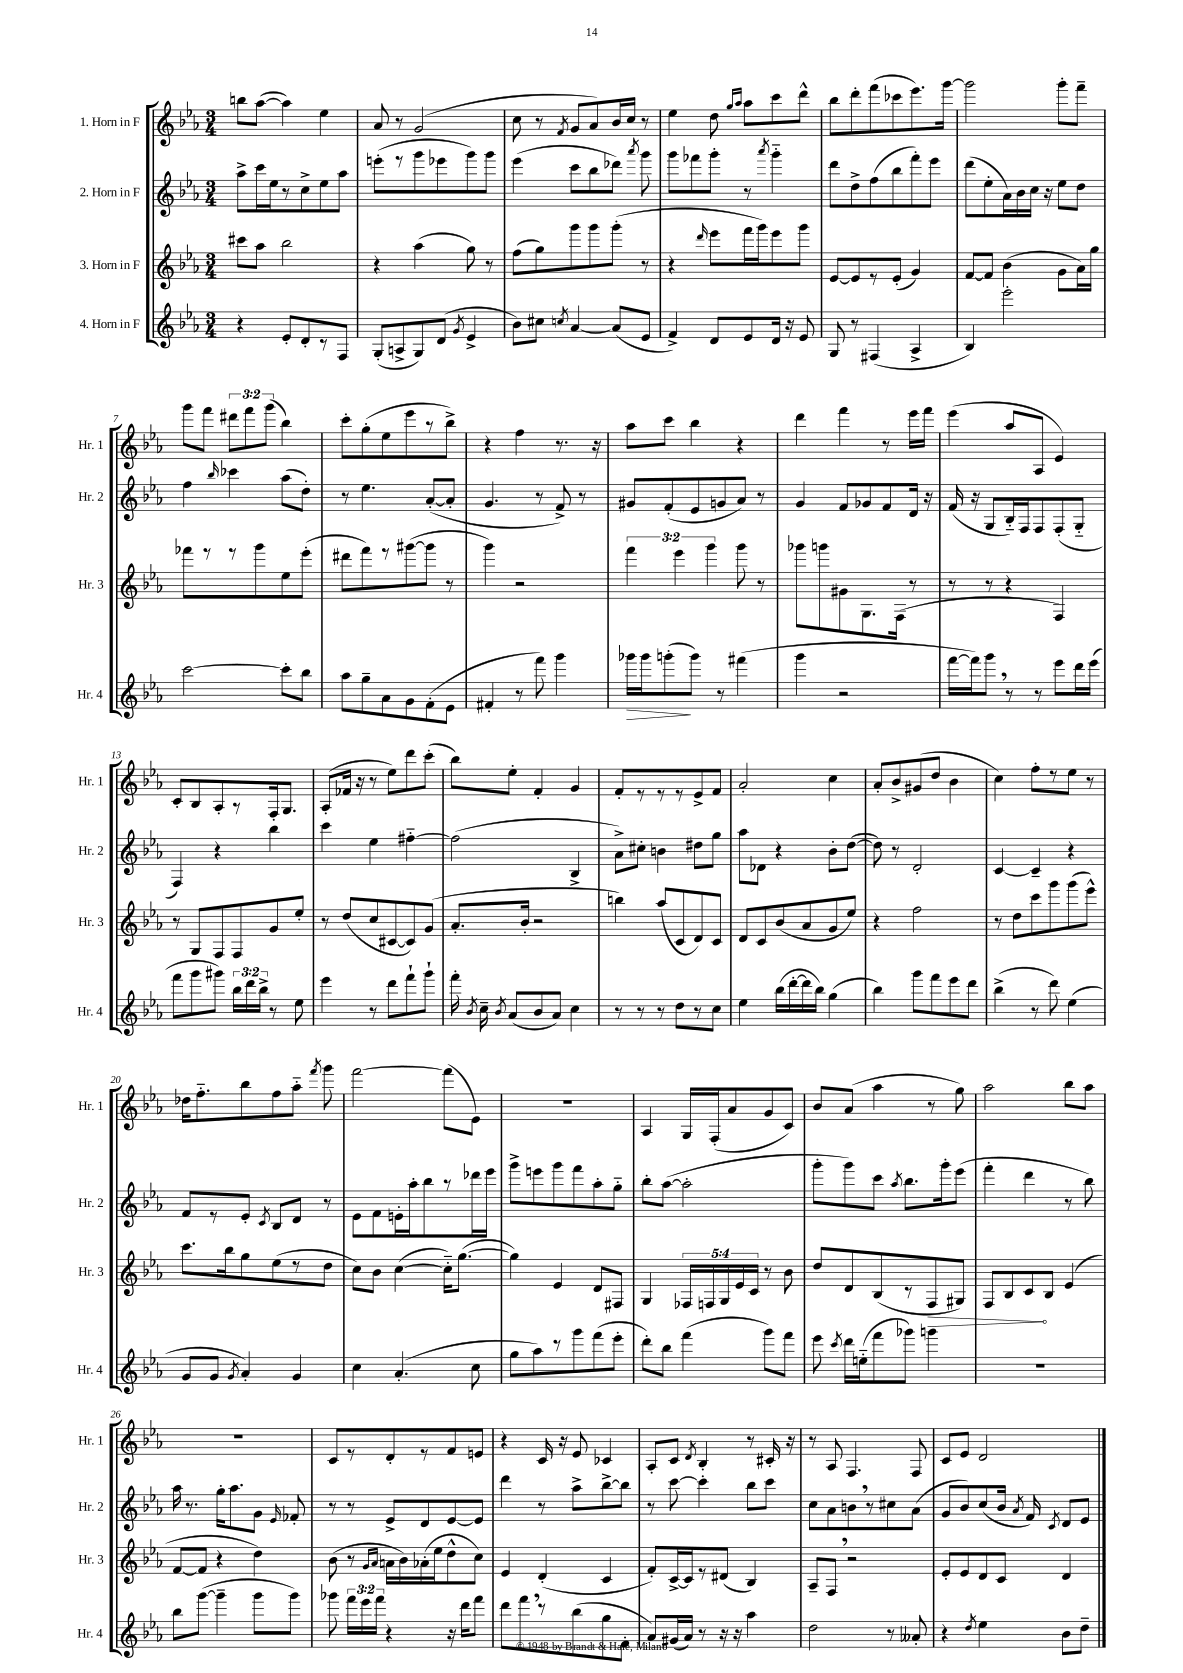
<<
\new StaffGroup <<
\new Staff = "s0" \with { instrumentName = "1. Horn in F" shortInstrumentName = "Hr. 1" } {
    \clef treble \key ees \major \numericTimeSignature \time 3/4 \override Staff.TupletNumber.text = #tuplet-number::calc-fraction-text
    \autoBeamOff b''8[ aes''8]~( aes''4) ees''4 |
    aes'8 r8 g'2( |
    c''8 r8 \acciaccatura { f'8 } g'8[ aes'8) bes'16 c''16] r8 |
    ees''4 d''8 \grace { g''16[ aes''16] } aes''8[ c'''8 d'''8]-^ |
    bes''8[ d'''8-. f'''8( ces'''8 ees'''8.) g'''16]~ |
    g'''2 g'''8[-. f'''8]-- |
    g'''8[ f'''8] \tuplet 3/2 { dis'''8[ f'''8 g'''8]( } bes''4) |
    c'''8[-. g''8-.( ees''8 ees'''8 r8 bes''8]->) |
    r4 f''4 r8. r16 |
    aes''8[ c'''8] bes''4 r4 |
    d'''4 f'''4 r8 ees'''16[ f'''16] |
    ees'''4( aes''8[ aes8] ees'4) |
    c'8[-. bes8 aes8-. r8 f16-. g8.] |
    aes8[-.( fes'16] r16 r8 ees''8[) d'''8 c'''8]-.( |
    bes''8[) ees''8]-. f'4-. g'4 |
    f'8[-. r8 r8 r8 ees'8-> f'8] |
    aes'2-. c''4 |
    aes'8[-. bes'8-> gis'8( d''8] bes'4 |
    c''4) f''8[-. r8 ees''8] r8 |
    des''16[ f''8.-_ bes''8 f''8 aes''8]-_ \acciaccatura { f'''8 } g'''8 |
    f'''2~ f'''8[( ees'8]) |
    R2. |
    aes4 g16[ f16-.( aes'8 g'8 c'8]) |
    bes'8[ aes'8]( aes''4 r8 g''8) |
    aes''2 bes''8[ aes''8] |
    R2. |
    c'8[ r8 d'8-. r8 f'8 e'8] |
    r4 c'16 r16 ees'8 ces'4 |
    aes8[-. c'8] \acciaccatura { d'8 } bes4-. r8 cis'16-. r16 |
    r8 aes8 f4. f8 |
    c'8[ ees'8] d'2 \bar "|." |
}
\new Staff = "s1" \with { instrumentName = "2. Horn in F" shortInstrumentName = "Hr. 2" } {
    \clef treble \key ees \major \numericTimeSignature \time 3/4
    \autoBeamOff aes''8[-> c'''16 ees''16 r8 c''8-> ees''8 aes''8] |
    e'''8[-.( r8 g'''8 ees'''8 g'''8) g'''8] |
    ees'''4( c'''8[ bes''8 des'''8]) \acciaccatura { aes'''8 } g'''8 |
    g'''8[ fes'''8 g'''8]-. r8 \acciaccatura { aes'''8 } g'''4-_ |
    d'''8[ d''8-> f''8( bes''8 f'''8-.) ees'''8] |
    d'''8[( ees''8-. aes'16) bes'16 c''16] r16 ees''8[ d''8] |
    f''4 \grace { bes''16 } ces'''4 aes''8[( d''8]-.) |
    r8 ees''4. aes'8[~-.( aes'8]-. |
    g'4. r8 f'8->) r8 |
    gis'8[ f'8-.( ees'8 g'8 aes'8]) r8 |
    g'4 f'8[ ges'8 f'8 d'16] r16 |
    f'16( r16 g8[ bes16-_) f16 f8 f8-.( g8]-_ |
    f4) r4 bes''4 |
    c'''4 ees''4 fis''4~-_ |
    fis''2( bes4-> |
    aes'8[->) cis''8]-. b'4 dis''8[ g''8] |
    aes''8[ des'8] r4 bes'8[-. d''8]~( |
    d''8) r8 d'2-. |
    c'4~ c'4-- r4 |
    f'8[ r8 ees'8]-. \acciaccatura { c'8 } bes8[ d'8] r8 |
    ees'8[ f'8 e'16-. aes''16-. bes''8 r8 des'''16 ees'''16] |
    g'''8[-> e'''8 g'''8 f'''8 aes''8-. g''8]-_ |
    bes''8[-. aes''8]~( aes''2-. |
    g'''8[-. g'''8) c'''8] \acciaccatura { aes''8 } bes''8.[ g'''16-. ees'''8]( |
    f'''4-. d'''4 r8 bes''8) |
    aes''16 r8. g''16[-. aes''8. g'8] \grace { ees'16 } fes'8-. |
    r8 r8 ees'8[-> d'8 ees'8~ ees'8] |
    d'''4 r8 aes''8[-> bes''8~-> bes''8] |
    r8 c'''8~ c'''4-. bes''8[ c'''8] |
    c''8[ aes'8 b'8 \breathe r8 cis''8 aes'8]( |
    g'8[ bes'8) c''8( bes'16] \acciaccatura { aes'8 } f'16) \acciaccatura { c'8 } d'8[ ees'8] \bar "|." |
}
\new Staff = "s2" \with { instrumentName = "3. Horn in F" shortInstrumentName = "Hr. 3" } {
    \clef treble \key ees \major \numericTimeSignature \time 3/4 \override Staff.TupletNumber.text = #tuplet-number::calc-fraction-text
    \autoBeamOff cis'''8[ aes''8] bes''2 |
    r4 aes''4( g''8) r8 |
    f''8[( g''8) g'''8 g'''8 g'''8]-.( r8 |
    r4 \grace { d'''16 } ees'''8[ f'''16 g'''16) ees'''8 g'''8] |
    ees'8[~ ees'8 r8 ees'8]-.( g'4) |
    f'8[~ f'8] bes'4( g'8[ aes'16) g''16] |
    fes'''8[ r8 r8 g'''8 ees''8 ees'''8]-.( |
    dis'''8[ f'''8) r8 gis'''8~( gis'''8] r8 |
    g'''4) r2 |
    \tuplet 3/2 { f'''4 ees'''4 g'''4 } g'''8 r8 |
    ges'''8[ g'''8 gis'8 g8. f16]( r8 |
    r8 r8 r4 f4) |
    r8 g8[ f8 f8 g'8 ees''8]-. |
    r8 d''8[( c''8 cis'8~ cis'8) g'8]( |
    aes'8.[-. bes'16]-. r2 |
    b''4) aes''8[( c'8 d'8) c'8] |
    d'8[ c'8 bes'8( aes'8 g'8 ees''8]) |
    r4 f''2 |
    r8 d''8[ c'''8 g'''8 g'''8( ees'''8]-^) |
    c'''8.[ bes''16 g''8 ees''8( r8 d''8] |
    c''8[) bes'8] c''4~( c''16[-_) g''8.]~( |
    g''4) ees'4 d'8[ fis8] |
    g4 \tuplet 5/4 { fes16[ f16 g16 ees'16 c'16] } r8 bes'8 |
    d''8[ d'8 bes8( r8 \once \override Hairpin.circled-tip = ##t f8\> gis8]) |
    f8[ bes8 c'8\! bes8] ees'4( |
    f'8[~ f'8] r4 d''4) |
    bes'8( r8 \grace { g'16[ aes'16] } a'16[ bes'16) aes'16-.( ees''16 d''8-^ c''8]) |
    ees'4 d'4-.( c'4 |
    f'8[-.) c'16~-> c'16 r8 dis'8]( bes4) |
    aes8[-- f8] \breathe r2 |
    ees'8[-. ees'8 d'8 c'8] d'4 \bar "|." |
}
\new Staff = "s3" \with { instrumentName = "4. Horn in F" shortInstrumentName = "Hr. 4" } {
    \clef treble \key ees \major \numericTimeSignature \time 3/4 \override Staff.TupletNumber.text = #tuplet-number::calc-fraction-text
    \autoBeamOff r4 ees'8[-. d'8-. r8 f8] |
    g8[-.( a8-> g8) d'8]( \acciaccatura { g'8 } ees'4-> |
    bes'8[) cis''8] \acciaccatura { c''8 } aes'4~ aes'8[( ees'8] |
    f'4->) d'8[ ees'8 d'16] r16 ees'8 |
    g8 r8 fis4( aes4-> |
    bes4) ees'''2-. |
    c'''2~ c'''8[-. bes''8] |
    aes''8[ g''8-- aes'8 g'8 f'8-.( ees'8] |
    fis'4-. r8 f'''8) g'''4 |
    ges'''16[\> ges'''16 g'''8-.\!( g'''8]) r8 fis'''4( |
    g'''4 r2 |
    f'''16[~ f'''16) g'''8] \breathe r8 r8 ees'''8[ d'''16 ees'''16]( |
    f'''8[ g'''8 gis'''8]) \tuplet 3/2 { bes''16[ d'''16 bes''16]-> } r8 ees''8 |
    ees'''4 r8 d'''8[ f'''8-! g'''8]-! |
    f'''16-. \acciaccatura { bes'8 } c''16-- \acciaccatura { bes'8 } aes'8[( bes'8 aes'8]) c''4 |
    r8 r8 r8 d''8[ r8 c''8] |
    ees''4 bes''16[( d'''16~-. d'''16 bes''16]) g''4( |
    bes''4) g'''8[ f'''8 ees'''8 d'''8] |
    bes''4->( r8 d'''8) ees''4( |
    g'8[ g'8] \acciaccatura { g'8 } aes'4-.) g'4 |
    c''4 aes'4.-.( c''8 |
    g''8[ aes''8) r8 g'''8 f'''8( ees'''8]-. |
    d'''8[-.) bes''8] f'''4( g'''8[) f'''8] |
    ees'''8 \acciaccatura { c'''8 } d'''16[ e''16-_( f'''8 ges'''8]) g'''4 |
    r2. |
    bes''8[ g'''8]~( g'''4-- g'''8[ g'''8]) |
    ges'''8 \tuplet 3/2 { f'''16[ ees'''16 f'''16] } r4 r16 d'''16[ f'''8] |
    d'''8[ f'''8 \breathe r8 bes''8( g''8 f'8]-. |
    aes'8[) gis'16( aes'16]) r8 r16 r16 aes''4 |
    d''2 r8 aeses'8-. |
    r4 \acciaccatura { d''8 } ees''4 bes'8[ d''8]-- \bar "|." |
}
>>
>>
